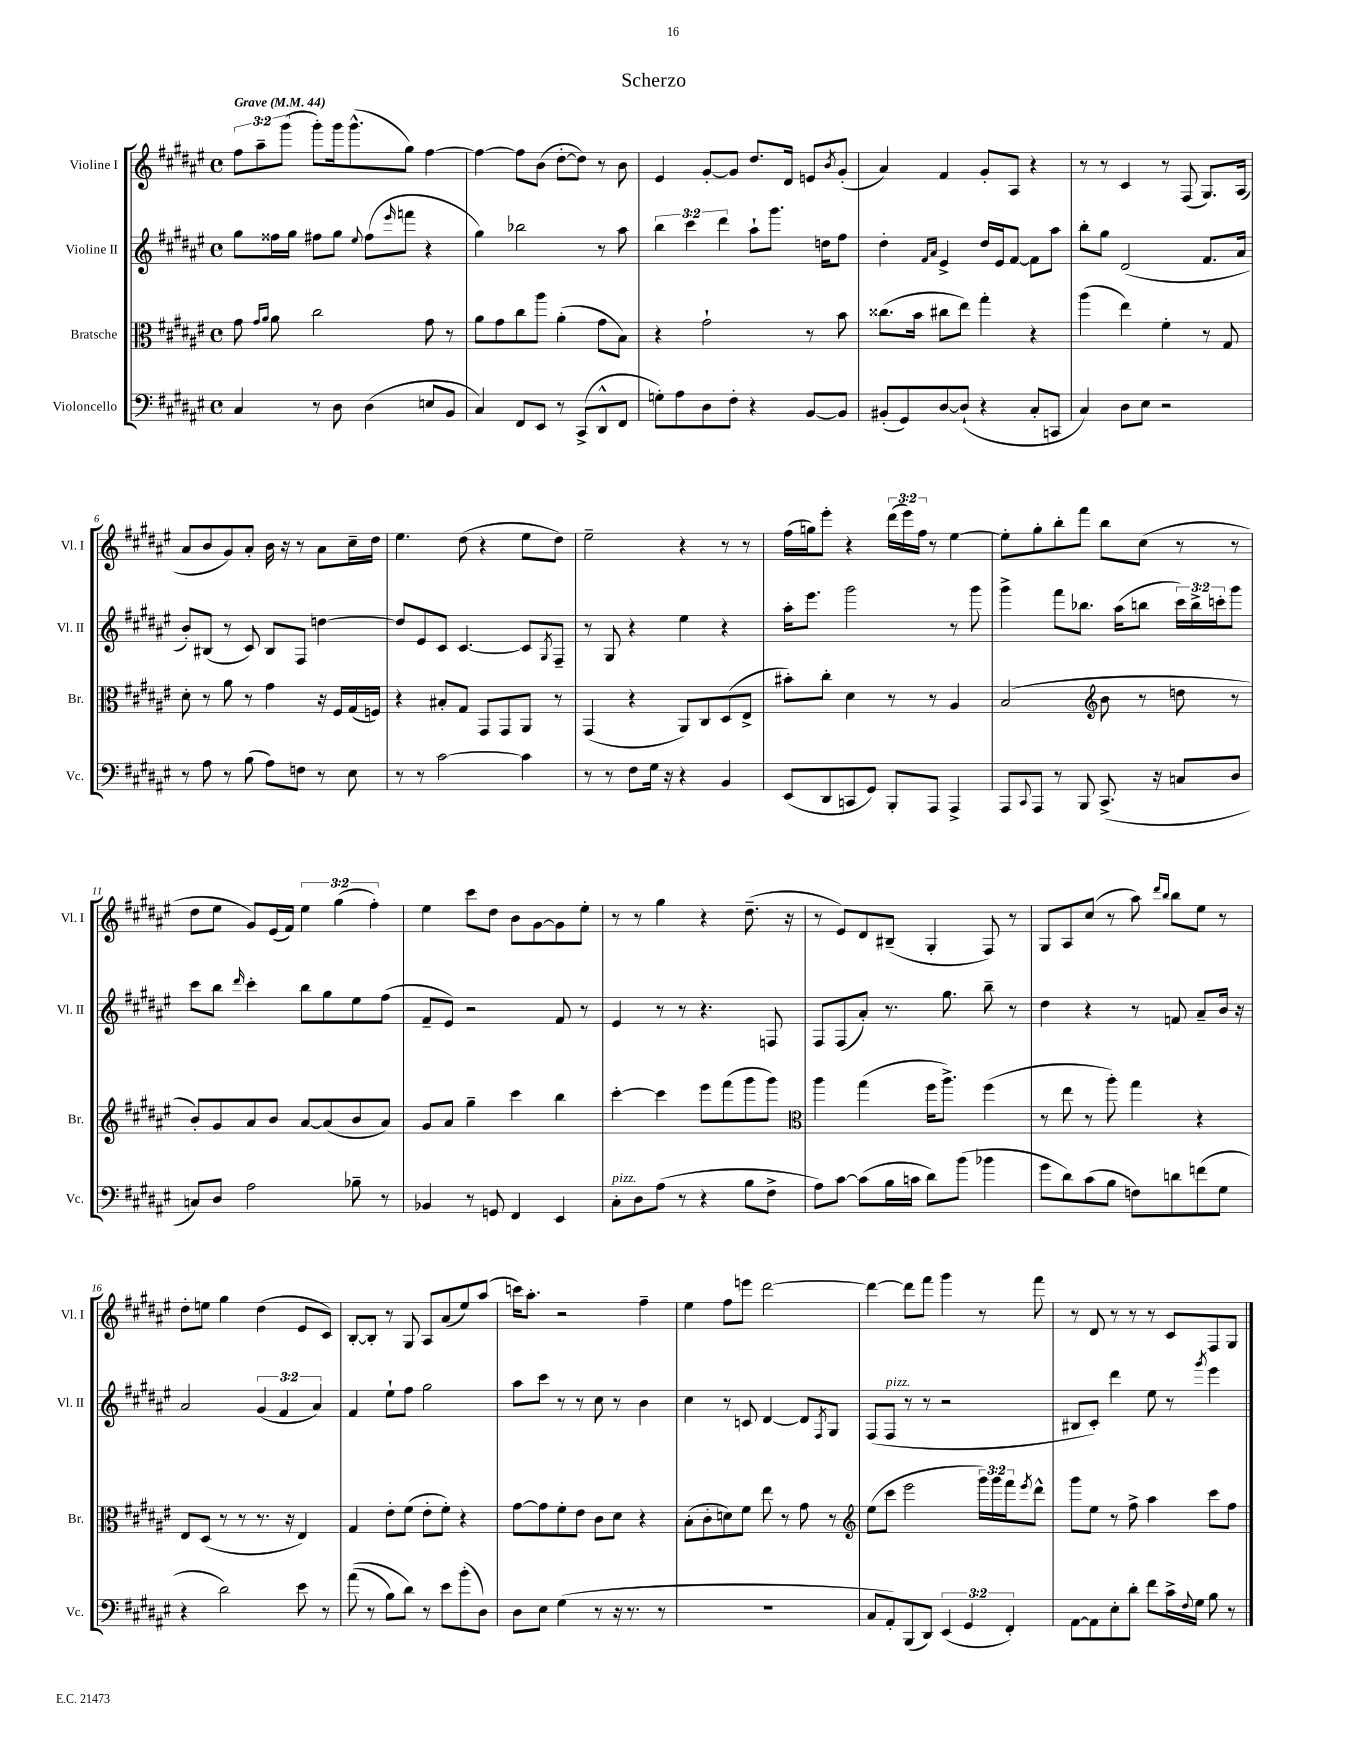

**kern	**kern	**kern	**kern
*part4	*part3	*part2	*part1
*staff4	*staff3	*staff2	*staff1
*I"Violoncello	*I"Bratsche	*I"Violine II	*I"Violine I
*I'Vc.	*I'Br.	*I'Vl. II	*I'Vl. I
*clefF4	*clefC3	*clefG2	*clefG2
*k[f#c#g#d#a#e#]	*k[f#c#g#d#a#e#]	*k[f#c#g#d#a#e#]	*k[f#c#g#d#a#e#]
*M4/4	*M4/4	*M4/4	*M4/4
*met(c)	*met(c)	*met(c)	*met(c)
*MM44	*MM44	*MM44	*MM44
=1	=1	=1	=1
!	!	!	!LO:TX:a:B:t=Grave
4C#/	8g#\	8gg#\L	12ff#\L
.	.	.	12aa#~\
.	16qqg#/LL	.	.
.	16qqa#/JJ	.	.
.	8a#\	16ff##X\L	.
.	.	.	(12ggg#\J
.	.	16gg#\JJ	.
8r	2cc#\	8ff#X\L	8ggg#'\L)
8D#\	.	8gg#\J	16ggg#\k
.	.	.	(8.ggg#^^\
.	.	8qqee#/	.
(4D#\	.	(8ff#\L	.
.	.	16qqeee#/	.
.	.	8fffn\J	8gg#\J)
8En/L	8g#\	4r	[4ff#\
8BB/J	8r	.	.
=2	=2	=2	=2
4C#/)	8a#\L	4gg#\)	4ff#\_
.	8g#\	.	.
8FF#/L	8cc#\	2bb-X\	8ff#\L]
8EE#/J	8aa#\J	.	(8b\J
8r	(4a#'\	.	[8dd#'\L
(8CC#^/L	.	.	8dd#\J])
8DD#^^/	8g#\L	8r	8r
8FF#/J	8B\J)	8aa#\	8b\
=3	=3	=3	=3
8Gn'\L)	4r	6bb\	4e#/
8A#\	.	.	.
.	.	6ccc#\	.
8D#\	2g#`\	.	[8g#'/L
.	.	6ddd#\	.
8F#'\J	.	.	8g#/J]
4r	.	8aa#`\L	8.dd#/L
.	.	8.ggg#\J	.
.	.	.	16d#/Jk
[8BB/L	8r	.	8en/L
.	.	16ddn\KL	.
.	.	.	8qb/
8BB/J]	8b\	8ff#\J	(8g#'/J
=4	=4	=4	=4
(8BB#X'/L	(8.cc##X\L	4dd#'\	4a#/)
8GG#/)	.	.	.
.	16b\Jk	.	.
.	.	16qqf#/LL	.
.	.	16qqa#/JJ	.
[8D#/	8cc#X\L	4e#^/	4f#/
(8D#`/J]	8ee#\J)	.	.
4r	4gg#'\	16dd#/LL	8g#'/L
.	.	16e#/J	.
.	.	[8f#/J	8A#/J
8C#'/L	4r	8f#\L]	4r
8CCn/J	.	8aa#\J	.
=5	=5	=5	=5
4C#/)	(4aa#\	8bb'\L	8r
.	.	8gg#\J	8r
8D#\L	4ee#\)	(2d#/	4c#/
8E#\J	.	.	.
2r	4f#'\	.	8r
.	.	.	(8F#/
.	8r	8.f#/L	8.G#/L)
.	8G#/	.	.
.	.	16a#/Jk	(16A#/Jk
!!LO:LB:g=z
=6	=6	=6	=6
8r	8d#'\	8b'/L)	8a#/L
8A#\	8r	(8B#X/J	8b/
8r	8a#\	8r	8g#/)
(8B\	8r	8c#/)	8a#'/J
8A#\L)	4g#\	8B#/L	16b\
.	.	.	16r
8Fn\J	.	8F#/J	8r
8r	16r	[4ddn\	8a#\L
.	16F#/LL	.	.
8E#\	(16G#/	.	16cc#~\L
.	16Fn/JJ)	.	16dd#\JJ
=7	=7	=7	=7
8r	4r	8dd/L]	4.ee#\
8r	.	8e#/	.
[2c#\	8B#X'/L	8c#/J	.
.	8G#/J	[4.c#/	(8dd#\
.	8GG#/L	.	4r
.	8GG#/	.	.
4c#\]	8AA#/J	8c#/L]	8ee#\L
.	.	8qG#/	.
.	8r	8F#~/J	8dd#\J)
=8	=8	=8	=8
8r	(4GG#/	8r	2ee#~\
8r	.	8G#/	.
8F#\L	4r	4r	.
16G#\Jk	.	.	.
16r	.	.	.
4r	8AA#/L)	4ee#\	4r
.	8C#/	.	.
4BB/	(8D#/	4r	8r
.	8E#^/J	.	8r
=9	=9	=9	=9
(8EE#/L	8b#X'\L)	16aa#'\KL	(16ff#\LL
.	.	8.eee#\J	16ggn\J)
8DD#/	8cc#'\J	.	8eee#'\J
8CCn/	4d#\	2ggg#\	4r
8GG#/J)	.	.	.
8BBB'/L	8r	.	(24ddd#\LL
.	.	.	24eee#\)
.	.	.	24ff#\JJ
8AAA#/J	8r	.	8r
4AAA#^/	4A#/	8r	[4ee#\
.	.	8ggg#\	.
=10	=10	=10	=10
8AAA#/L	(2B/	4ggg#^\	8ee#'\L]
8qqCC#/	.	.	.
8AAA#/J	.	.	8gg#'\
8r	.	8fff#\L	8bb'\
8BBB/	.	8.bb-X\J	8fff#\J
*	*clefG2	*	*
(8.CC#^/	8b\	.	8bb\L
.	.	(16aa#\KL	.
.	8r	8bbn\J	(8cc#\J
16r	.	.	.
8Cn/L	8ddn\	24ccc#\LL)	8r
.	.	24bb^\	.
.	.	24cccn'\J	.
8D#/J	8r	8ggg#\J	8r
!!LO:LB:g=z
=11	=11	=11	=11
8Cn/L)	8b'/L)	8ccc#\L	8dd#\L
8D#/J	8g#/	8bb\J	8ee#\J
.	.	16qqddd#/	.
2A#\	8a#/	4ccc#'\	8g#/L)
.	8b/J	.	(16e#/L
.	.	.	16f#/JJ)
.	[8a#/L	8bb\L	6ee#\
.	(8a#/]	8gg#\	.
.	.	.	(6gg#\
8B-X~\	8b/	8ee#\	.
.	.	.	6ff#'\)
8r	8a#/J)	(8ff#\J	.
=12	=12	=12	=12
4BB-X/	8g#/L	8f#~/L	4ee#\
.	8a#/J	8e#/J)	.
8r	4gg#~\	2r	8ccc#\L
8GGn/	.	.	8dd#\J
4FF#/	4ccc#\	.	8b\L
.	.	.	[8g#\
4EE#/	4bb\	8f#/	8g#\]
.	.	8r	8ee#'\J
=13	=13	=13	=13
!LO:TX:a:i:t=pizz.	!	!	!
8C#'\L	[4ccc#'\	4e#/	8r
8D#\	.	.	8r
(8A#\J	4ccc#\]	8r	4gg#\
8r	.	8r	.
4r	8eee#\L	4.r	4r
.	(8fff#\	.	.
8B\L	8ggg#\	.	(8.dd#~\
8F#^\J	8ggg#\J)	8Fn/	.
.	.	.	16r
=14	=14	=14	=14
*	*clefC3	*	*
8A#\L)	4aa#\	8F#/L	8r
[8c#\J	.	(8F#/	8e#/L)
(8c#\L]	(4gg#\	8a#'/J)	8d#/
16B\L	.	8.r	(8B#X~/J
16cn\JJ	.	.	.
8d#\L)	16ff#\KL	.	4G#'/
.	8.aa#^\J)	8.gg#\	.
(8b\J	.	.	.
4b-X\	(4ff#\	8bb~\	8F#/)
.	.	8r	8r
=15	=15	=15	=15
8g#\L	8r	4dd#\	8G#/L
8d#\)	8ee#\	.	8A#/
(8c#\	8r	4r	(8cc#/J
8B\J	8aa#'\)	.	8r
8Fn\L)	4gg#\	8r	8aa#\)
.	.	.	16qqddd#/LL
.	.	.	16qqbb/JJ
8dn\	.	8fn/	8bb\L
(8fn\	4r	8a#~/L	8ee#\J
8G#\J	.	16b/Jk	8r
.	.	16r	.
!!LO:LB:g=z
=16	=16	=16	=16
4r	8E#/L	2a#/	8dd#'\L
.	(8D#/J	.	8een\J
2d#\)	8r	.	4gg#\
.	8r	.	.
.	8.r	(6g#/	(4dd#\
.	.	6f#/	.
.	16r	.	.
8e#\	4E#/)	.	8e#/L
.	.	6a#/)	.
8r	.	.	8c#/J)
=17	=17	=17	=17
((8a#\	4G#/	4f#/	[8B'/L
8r	.	.	8B'/J]
8B\L)	8e#'\L	8ee#`\L	8r
8d#\J)	(8f#\J	8ff#\J	8G#/
8r	8e#'\L	2gg#\	8A#/L
8e#\L	8f#'\J)	.	(8a#/
(8b'\	4r	.	8ee#/)
8D#\J)	.	.	(8aa#/J
=18	=18	=18	=18
8D#\L	[8g#\L	8aa#\L	16cccn\KL)
.	.	.	8.aa#'\J
8E#\J	8g#\]	8ccc#\J	.
(4G#\	8f#'\	8r	2r
.	8e#\J	8r	.
8r	8c#\L	8cc#\	.
16r	8d#\J	8r	.
8.r	.	.	.
.	4r	4b\	4ff#~\
8r	.	.	.
=19	=19	=19	=19
1r	(8B'\L	4cc#\	4ee#\
.	8c#'\	.	.
.	8dn\)	8r	8ff#\L
.	8f#\J	8cn/	8eeen\J
.	8ee#\	[4d#/	[2ddd#\
.	8r	.	.
.	8g#\	8d#/L]	.
.	.	8qF#/	.
.	8r	8G#/J	.
=20	=20	=20	=20
*	*clefG2	*	*
8C#/L	(8ee#\L	(8F#/L	4ddd#\_
!	!	!LO:TX:a:i:t=pizz.	!
8AA#'/)	8ccc#\J	8F#/J	.
(8BBB/	2eee#\	8r	8ddd#\L]
8DD#/J)	.	8r	8fff#\J
(6EE#/	.	2r	4ggg#\
6GG#/	.	.	.
.	24ggg#\LL)	.	8r
.	24ggg#\	.	.
6FF#'/)	24fff#\J	.	.
.	8qeee#/	.	.
.	8ddd#^^\J	.	8fff#\
=21	=21	=21	=21
[8AA#\L	8ggg#\L	8B#X/L	8r
8AA#\]	8ee#\J	8c#'/J)	8d#/
8E#'\	8r	4ddd#\	8r
8d#'\J	8ff#^\	.	8r
8f#\L	4aa#\	8ee#\	8r
16c#^\L	.	8r	8c#/L
8qqF#/	.	.	.
16G#\JJ	.	.	.
.	.	8qggg#/	.
8B\	8ccc#\L	4eee#\	8F#/
8r	8ff#\J	.	8G#/J
==	==	==	==
*-	*-	*-	*-
